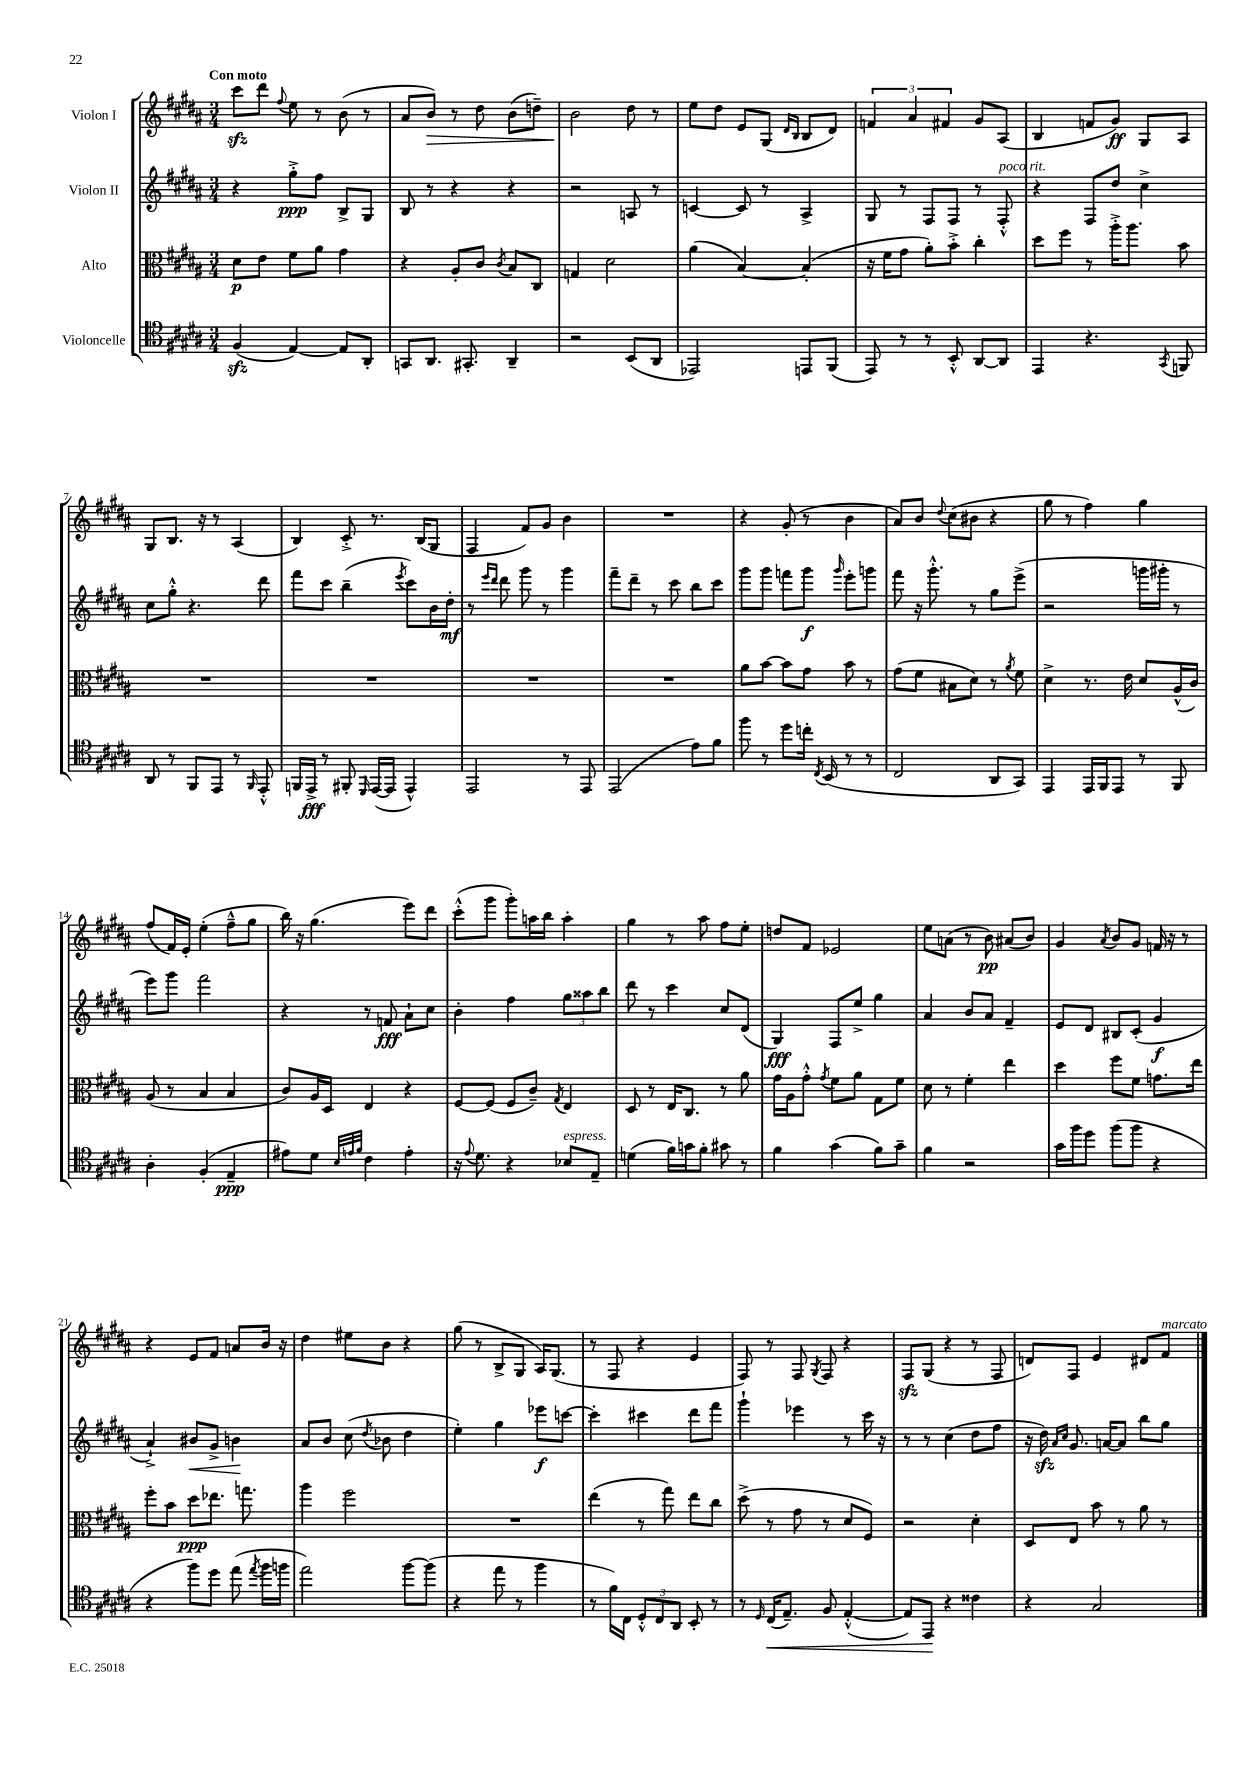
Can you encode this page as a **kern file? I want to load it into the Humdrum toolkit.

**kern	**dynam	**kern	**dynam	**kern	**dynam	**kern	**dynam
*part4	*part4	*part3	*part3	*part2	*part2	*part1	*part1
*staff4	*staff4	*staff3	*staff3	*staff2	*staff2	*staff1	*staff1
*I"Violoncelle	*	*I"Alto	*	*I"Violon II	*	*I"Violon I	*
*clefC4	*	*clefC3	*	*clefG2	*	*clefG2	*
*k[f#c#g#d#a#]	*	*k[f#c#g#d#a#]	*	*k[f#c#g#d#a#]	*	*k[f#c#g#d#a#]	*
*M3/4	*	*M3/4	*	*M3/4	*	*M3/4	*
=1	=1	=1	=1	=1	=1	=1	=1
!	!	!	!	!	!	!LO:TX:a:B:t=Con moto	!
(4F#zz/	.	8d#\L	p	4r	.	8ccc#zz\L	.
.	.	8e\J	.	.	.	8ddd#\J	.
.	.	.	.	.	.	8qqff#/	.
[4E/)	.	8f#\L	.	8gg#'^\L	ppp	8ee\	.
.	.	8a#\J	.	8ff#\J	.	8r	.
8E/L]	.	4g#\	.	8B^/L	.	(8b\	.
8AA#'/J	.	.	.	8G#/J	.	8r	.
=2	=2	=2	=2	=2	=2	=2	=2
8GGn/L	.	4r	.	8B/	.	8a#/L	.
!	!	!	!	!	!	!	!LO:HP:b
8.AA#/J	.	.	.	8r	.	8b/J)	>
.	.	8A#'/L	.	4r	.	8r	.
8.GG#X'/	.	.	.	.	.	.	.
.	.	8c#/J	.	.	.	8dd#\	.
.	.	8qc#/	.	.	.	.	.
4AA#~/	.	8B/L	.	4r	.	(8b\L	.
.	.	8C#/J	.	.	.	8ddn~\J)	.
=3	=3	=3	=3	=3	=3	=3	=3
2r	.	4Gn/	.	2r	.	2b\	.
.	.	2d#\	.	.	.	.	.
(8BB/L	.	.	.	8An/	.	8dd#\	]
8AA#/J	.	.	.	8r	.	8r	.
=4	=4	=4	=4	=4	=4	=4	=4
2EE-X/)	.	(4a#\	.	[4cn/	.	8ee\L	.
.	.	.	.	.	.	8dd#\J	.
.	.	[4B/)	.	8c/]	.	8e/L	.
.	.	.	.	8r	.	(8G#/J	.
.	.	.	.	.	.	16qqd#/LL	.
.	.	.	.	.	.	16qqB/JJ	.
8EEn/L	.	(4B'/]	.	4A#^/	.	8B/L	.
(8FF#/J	.	.	.	.	.	8d#/J)	.
=5	=5	=5	=5	=5	=5	=5	=5
8EE/)	.	16r	.	8G#/	.	6fn/	.
.	.	16f#\KL	.	.	.	.	.
8r	.	8g#\J	.	8r	.	.	.
.	.	.	.	.	.	6a#/	.
8r	.	8a#'\L)	.	8F#/L	.	.	.
.	.	.	.	.	.	6f#X/	.
8BB'^^/	.	8b'^\J	.	8F#/J	.	.	.
[8AA#/L	.	4cc#'\	.	8r	.	8g#/L	.
!	!	!	!	!LO:TX:a:i:t=poco rit.	!	!	!
8AA#/J]	.	.	.	8F#'^^/	.	(8A#/J	.
=6	=6	=6	=6	=6	=6	=6	=6
4EE/	.	8dd#\L	.	4r	.	4B/	.
.	.	8ff#\J	.	.	.	.	.
4.r	.	8r	.	8F#/L	.	8fn/L	.
.	.	16aa#'^\KL	.	8dd#/J	.	8g#/J)	ff
.	.	8.aa#\J	.	.	.	.	.
.	.	.	.	4cc#^\	.	8G#/L	.
8qGG#/	.	.	.	.	.	.	.
8FFn/	.	8b\	.	.	.	8A#/J	.
!!LO:LB:g=z
=7	=7	=7	=7	=7	=7	=7	=7
8AA#/	.	2.r	.	8cc#\L	.	8G#/L	.
8r	.	.	.	8gg#'^^\J	.	8.B/J	.
8FF#/L	.	.	.	4.r	.	.	.
.	.	.	.	.	.	16r	.
8EE/J	.	.	.	.	.	8r	.
8r	.	.	.	.	.	(4A#/	.
16qqFF#/	.	.	.	.	.	.	.
8EE'^^/	.	.	.	8ddd#\	.	.	.
=8	=8	=8	=8	=8	=8	=8	=8
16FFn/LL	.	2.r	.	8fff#\L	.	4B/)	.
16EE^/JJ	fff	.	.	.	.	.	.
8r	.	.	.	8ccc#\J	.	.	.
8FF#X'/	.	.	.	(4bb~\	.	8c#'^/	.
16qqDD#/	.	.	.	.	.	.	.
([16EE/LL	.	.	.	.	.	8.r	.
16EE/JJ]	.	.	.	.	.	.	.
.	.	.	.	8qeee/	.	.	.
4EE^^/)	.	.	.	8ccc#\L)	.	.	.
.	.	.	.	.	.	(16B/KL	.
.	.	.	.	16b\L	.	8G#/J	.
.	.	.	.	16dd#'\JJ	mf	.	.
=9	=9	=9	=9	=9	=9	=9	=9
2EE/	.	2.r	.	8r	.	4F#/	.
.	.	.	.	16qqeee/LL	.	.	.
.	.	.	.	16qqddd#/JJ	.	.	.
.	.	.	.	8ddd#\	.	.	.
.	.	.	.	8ggg#\	.	8f#/L)	.
.	.	.	.	8r	.	8g#/J	.
8r	.	.	.	4ggg#\	.	4b\	.
8EE/	.	.	.	.	.	.	.
=10	=10	=10	=10	=10	=10	=10	=10
(2EE/	.	2.r	.	8fff#~\L	.	2.r	.
.	.	.	.	8ddd#~\J	.	.	.
.	.	.	.	8r	.	.	.
.	.	.	.	8ccc#\	.	.	.
8e\L)	.	.	.	8bb\L	.	.	.
8f#\J	.	.	.	8ccc#\J	.	.	.
=11	=11	=11	=11	=11	=11	=11	=11
8ff#\	.	8a#\L	.	8ggg#\L	.	4r	.
8r	.	[8b\J	.	8ggg#\J	.	.	.
8dd#\L	.	8b\L]	.	8fffn\L	.	(8g#'/	.
16ccn'\Jk	.	8g#\J	.	8ggg#\J	f	8r	.
8qC#/	.	.	.	.	.	.	.
(16BB/	.	.	.	.	.	.	.
.	.	.	.	16qqggg#/	.	.	.
8r	.	8b\	.	8eee'\L	.	4b\	.
8r	.	8r	.	8gggn\J	.	.	.
=12	=12	=12	=12	=12	=12	=12	=12
2C#/	.	(8g#\L	.	8fff#\	.	8a#/L)	.
.	.	8f#\J	.	16r	.	8b/J	.
.	.	.	.	8.ggg#'^^\	.	.	.
.	.	.	.	.	.	8qqdd#/	.
.	.	8B#X\L	.	.	.	(8cc#\L	.
.	.	8d#\J)	.	8r	.	8b#X\J	.
8AA#/L	.	8r	.	8gg#\L	.	4r	.
.	.	8qa#/	.	.	.	.	.
8GG#/J)	.	8f#\	.	(8eee^\J	.	.	.
=13	=13	=13	=13	=13	=13	=13	=13
4EE/	.	4d#^\	.	2r	.	8gg#\	.
.	.	.	.	.	.	8r	.
16EE/LL	.	8.r	.	.	.	4ff#\)	.
16FF#/J	.	.	.	.	.	.	.
8EE/J	.	.	.	.	.	.	.
.	.	16e\	.	.	.	.	.
8r	.	8d#/L	.	16gggn\LL	.	4gg#\	.
.	.	.	.	16ggg#X'\JJ	.	.	.
8FF#/	.	(16A#^^/L	.	8r	.	.	.
.	.	16c#/JJ)	.	.	.	.	.
!!LO:LB:g=z
=14	=14	=14	=14	=14	=14	=14	=14
4A#'\	.	(8A#/	.	8eee\L)	.	(8ff#/L	.
.	.	8r	.	8ggg#\J	.	16f#/L)	.
.	.	.	.	.	.	16e'/JJ	.
(4F#'/	.	4B/	.	2fff#\	.	(4ee'\	.
4E~/	ppp	4B/	.	.	.	8ff#~^^\L	.
.	.	.	.	.	.	8gg#\J	.
=15	=15	=15	=15	=15	=15	=15	=15
8e#X\L)	.	8c#/L)	.	4r	.	16bb\)	.
.	.	.	.	.	.	16r	.
8d#\J	.	16A#/L	.	.	.	(4.gg#\	.
.	.	16D#/JJ	.	.	.	.	.
32qqB/LLL	.	.	.	.	.	.	.
32qqen/	.	.	.	.	.	.	.
32qqf#/JJJ	.	.	.	.	.	.	.
4c#\	.	4E/	.	8r	.	.	.
.	.	.	.	8fn/	fff	.	.
4e'\	.	4r	.	8a#`\L	.	8eee\L)	.
.	.	.	.	8cc#\J	.	8ddd#\J	.
=16	=16	=16	=16	=16	=16	=16	=16
16r	.	[8F#/L	.	4b'\	.	(8ccc#'^^\L	.
8qqe/	.	.	.	.	.	.	.
8.d#\	.	.	.	.	.	.	.
.	.	(8F#/J]	.	.	.	8ggg#\J	.
4r	.	8F#/L	.	4ff#\	.	8ggg#'\L)	.
.	.	8c#~/J)	.	.	.	16aan\L	.
.	.	.	.	.	.	16bb\JJ	.
.	.	8qG#/	.	.	.	.	.
!LO:TX:a:i:t=espress.	!	!	!	!	!	!	!
8B-X/L	.	4E/	.	12gg#\L	.	4aa'\	.
.	.	.	.	12aa##X\	.	.	.
8E~/J	.	.	.	.	.	.	.
.	.	.	.	12bb\J	.	.	.
=17	=17	=17	=17	=17	=17	=17	=17
(4dn\	.	8D#/	.	8ddd#\	.	4gg#\	.
.	.	8r	.	8r	.	.	.
16f#\LL)	.	16E/KL	.	4ccc#\	.	8r	.
16gn\J	.	8.C#/J	.	.	.	.	.
8f#'\J	.	.	.	.	.	8aa#\	.
8g#X\	.	8r	.	8cc#/L	.	8ff#\L	.
8r	.	8a#\	.	(8d#/J	.	8ee'\J	.
=18	=18	=18	=18	=18	=18	=18	=18
4f#\	.	16g#\LL	.	4G#/)	fff	8ddn/L	.
.	.	16A#\J	.	.	.	.	.
.	.	8g#'^^\J	.	.	.	8f#/J	.
.	.	8qg#/	.	.	.	.	.
(4g#\	.	8f#\L	.	8F#/L	.	2e-X/	.
.	.	8a#\J	.	8ee^/J	.	.	.
8f#\L)	.	8G#\L	.	4gg#\	.	.	.
8g#~\J	.	8f#\J	.	.	.	.	.
=19	=19	=19	=19	=19	=19	=19	=19
4f#\	.	8d#\	.	4a#/	.	8ee\L	.
.	.	8r	.	.	.	(8an\J	.
2r	.	4f#'\	.	8b/L	.	8r	.
.	.	.	.	8a#/J	.	8b\)	pp
.	.	4ee\	.	4f#~/	.	(8a#X/L	.
.	.	.	.	.	.	8b/J)	.
=20	=20	=20	=20	=20	=20	=20	=20
16g#\LL	.	4dd#\	.	8e/L	.	4g#/	.
16ff#\J	.	.	.	.	.	.	.
8dd#\J	.	.	.	8d#/J	.	.	.
.	.	.	.	.	.	8qa#/	.
(8ff#\L	.	8ff#\L	.	8B#X/L	.	8b/L	.
8ff#\J	.	8f#\J	.	(8c#'/J	.	8g#/J	.
4r	.	8.gn\L	.	4g#/	f	16fn/	.
.	.	.	.	.	.	16r	.
.	.	.	.	.	.	8r	.
.	.	16ee\Jk	.	.	.	.	.
!!LO:LB:g=z
=21	=21	=21	=21	=21	=21	=21	=21
4r	.	8ff#'\L	.	4a#`^/)	.	4r	.
.	.	8b\J	.	.	.	.	.
!	!	!	!	!	!LO:HP:b	!	!
8ff#\L)	.	8dd#\L	ppp	8b#X/L	<	8e/L	.
8dd#\J	.	8.ee-X\J	.	8g#^/J	.	8f#/J	.
(8ee\	.	.	.	4bn\	.	8an/L	.
.	.	8.ggn\	.	.	.	.	.
8qee/	.	.	.	.	.	.	.
16ff#\LL	.	.	.	.	.	16b/Jk	.
16ffn\JJ	.	.	.	.	.	16r	.
.	.	.	.	.	[	.	.
=22	=22	=22	=22	=22	=22	=22	=22
2ee\)	.	4aa#\	.	8a#/L	.	4dd#\	.
.	.	.	.	8b/J	.	.	.
.	.	2ff#\	.	(8cc#\	.	8ee#X\L	.
.	.	.	.	8qdd#/	.	.	.
.	.	.	.	8b-X\	.	8b\J	.
[8ff#\L	.	.	.	4dd#\	.	4r	.
(8ff#\J]	.	.	.	.	.	.	.
=23	=23	=23	=23	=23	=23	=23	=23
4r	.	2.r	.	4ee'\)	.	(8gg#\	.
.	.	.	.	.	.	8r	.
8ee\	.	.	.	4gg#\	.	8B^/L	.
8r	.	.	.	.	.	8G#/J	.
4ff#\	.	.	.	8eee-X\L	f	16A#/KL)	.
.	.	.	.	.	.	(8.G#/J	.
.	.	.	.	[8cccn\J	.	.	.
=24	=24	=24	=24	=24	=24	=24	=24
8r	.	(4ee\	.	4ccc'\]	.	8r	.
16f#\LL)	.	.	.	.	.	8F#/	.
16C#\JJ	.	.	.	.	.	.	.
12D#'^^/L	.	8r	.	4ccc#X\	.	4r	.
12C#/	.	.	.	.	.	.	.
.	.	8gg#\)	.	.	.	.	.
12AA#/J	.	.	.	.	.	.	.
8BB'/	.	8ee\L	.	8ddd#\L	.	4e/	.
8r	.	8cc#\J	.	8fff#\J	.	.	.
=25	=25	=25	=25	=25	=25	=25	=25
8r	.	(8dd#^\	.	4ggg#`\	.	8F#/)	.
16qqD#/	.	.	.	.	.	.	.
!	!LO:HP:b	!	!	!	!	!	!
(16C#/KL	<	8r	.	.	.	8r	.
8.E~/J)	.	.	.	.	.	.	.
.	.	8g#\	.	4eee-X\	.	8F#/	.
.	.	.	.	.	.	8qG#/	.
8F#/	.	8r	.	.	.	8F#/	.
([4E'^^/	.	8d#/L	.	8r	.	4r	.
.	.	8F#/J)	.	16ccc#\	.	.	.
.	.	.	.	16r	.	.	.
=26	=26	=26	=26	=26	=26	=26	=26
8E/L])	.	2r	.	8r	.	8F#zz/L	.
8EE/J	.	.	.	8r	.	(8G#/J	.
4r	[	.	.	(4cc#\	.	4r	.
4c##X\	.	4d#'\	.	8dd#\L	.	8r	.
.	.	.	.	8ff#\J	.	8F#/	.
=27	=27	=27	=27	=27	=27	=27	=27
4r	.	8D#/L	.	16r	.	8dn/L)	.
.	.	.	.	16dd#zz\)	.	.	.
.	.	.	.	16qqa#/LL	.	.	.
.	.	.	.	16qqcc#/JJ	.	.	.
.	.	8E/J	.	8.g#/	.	8F#/J	.
2G#/	.	8b\	.	.	.	4e/	.
.	.	.	.	[16an/KL	.	.	.
.	.	8r	.	8a/J]	.	.	.
.	.	8a#\	.	8bb\L	.	8d#X/L	.
!	!	!	!	!	!	!LO:TX:a:i:t=marcato	!
.	.	8r	.	8gg#\J	.	8f#/J	.
==	==	==	==	==	==	==	==
*-	*-	*-	*-	*-	*-	*-	*-
